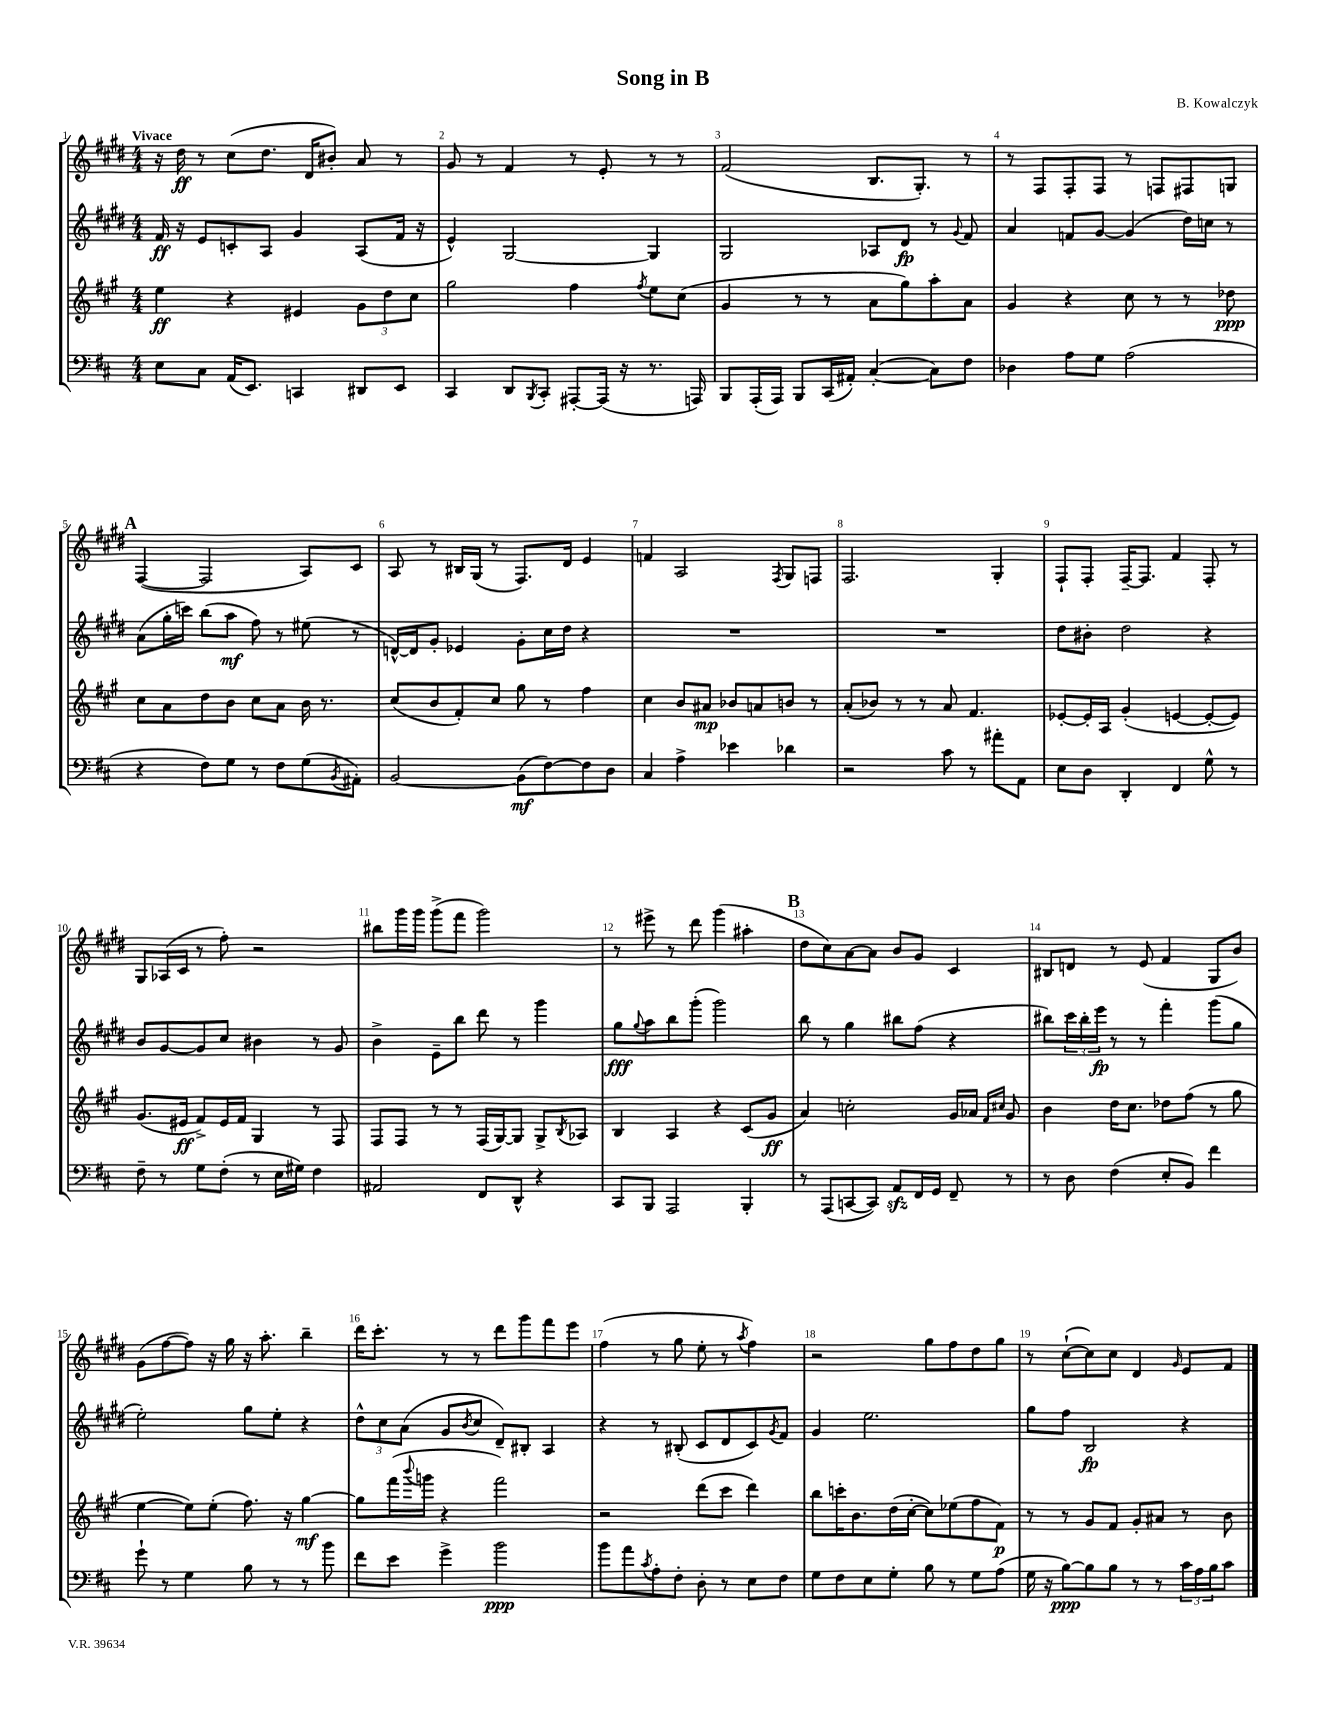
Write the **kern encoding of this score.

**kern	**kern	**kern	**kern
*staff4	*staff3	*staff2	*staff1
*clefF4	*clefG2	*clefG2	*clefG2
*k[f#c#]	*k[f#c#g#]	*k[f#c#g#d#]	*k[f#c#g#d#]
*M4/4	*M4/4	*M4/4	*M4/4
8E	4ee	16f#	16r
.	.	16r	16dd#
8C#	.	8e	8r
(16AA	4r	8c'	(8cc#
8.EE)	.	.	.
.	.	8A	8.dd#
4CC	4e#	4g#	.
.	.	.	16d#
.	.	.	8b#')
8DD#	12g#	(8A	8a
.	12dd	.	.
8EE	.	16f#	8r
.	12cc#	.	.
.	.	16r	.
=	=	=	=
4CC#	2gg#	4e^^)	8g#
.	.	.	8r
8DD	.	[2G#	4f#
8qBBB	.	.	.
8CC#'	.	.	.
[8AAA#'	4ff#	.	8r
(16AAA#]	.	.	8e'
16r	.	.	.
.	8qff#	.	.
8.r	8ee	4G#]	8r
.	(8cc#	.	8r
16AAA)	.	.	.
=	=	=	=
8BBB	4g#	2G#	(2f#
(16AAA'	.	.	.
16AAA)	.	.	.
8BBB	8r	.	.
(16CC#	8r	.	.
16AA#')	.	.	.
([4C#'	8a	8A-	8.B
.	8gg#)	8d#	.
.	.	.	8.G#')
8C#])	8aa'	8r	.
.	.	8qqg#	.
8F#	8a	8f#	8r
=	=	=	=
4D-	4g#	4a	8r
.	.	.	8F#
8A	4r	8f	8F#'
8G	.	[8g#	8F#
(2A	8cc#	(4g#]	8r
.	8r	.	8F
.	8r	16dd#)	8F#
.	.	16cc	.
.	8dd-	8r	8G
=	=	=	=
4r	8cc#	(8a	([4F#
.	8a	16gg#'	.
.	.	16ccc)	.
8F#)	8dd	(8bb	2F#]
8G	8b	8aa	.
8r	8cc#	8ff#)	.
8F#	8a	8r	.
(8G	16b	(8ee#	8A)
.	8.r	.	.
8qBB	.	.	.
8AA#')	.	8r	8c#
=	=	=	=
[2BB	(8cc#	[16d^^)	8A
.	.	16d]	.
.	8b	8g#'	8r
.	8f#')	4e-	16B#
.	.	.	(16G#
.	8cc#	.	8r
(8BB]	8gg#	8g#'	8.F#)
[8F#)	8r	16cc#	.
.	.	16dd#	16d#
8F#]	4ff#	4r	4e
8D	.	.	.
=	=	=	=
4C#	4cc#	1r	4f
4A^	8b	.	2A
.	8a#	.	.
4e-	8b-	.	.
.	8a	.	.
.	.	.	8qF#
4d-	8b	.	8G#
.	8r	.	8F
=	=	=	=
2r	(8a'	1r	2.F#
.	8b-)	.	.
.	8r	.	.
.	8r	.	.
8c#	8a	.	.
8r	4.f#	.	.
8a#'	.	.	4G#'
8AA	.	.	.
=	=	=	=
8E	[8e-'	8dd#	8F#`
8D	16e-']	8b#'	8F#'
.	16A	.	.
4DD'	(4g#'	2dd#	[16F#~
.	.	.	8.F#]
4FF#	[4e	.	4f#
8G^^	8e'_	4r	8F#'
8r	8e])	.	8r
=	=	=	=
8F#~	(8.g#	8b	8G#
8r	.	[8g#	(16A-
.	16e#	.	16c#
8G	8f#^)	8g#]	8r
(8F#'	16e#	8cc#	8ff#')
.	16f#	.	.
8r	4G#	4b#	2r
16E	.	.	.
16G#)	.	.	.
4F#	8r	8r	.
.	8F#	8g#	.
=	=	=	=
2AA#	8F#	4b^	8bb#
.	8F#	.	16ggg#
.	.	.	16ggg#
.	8r	8e~	(8ggg#^
.	8r	8bb	8fff#
8FF#	(16F#	8ddd#	2ggg#)
.	[16G#)	.	.
8DD^^	8G#]	8r	.
4r	8G#^	4ggg#	.
.	8qB	.	.
.	8A-	.	.
=	=	=	=
8CC#	4B	8gg#	8r
.	.	8qqgg#	.
8BBB	.	8aa	8eee#^
2AAA	4A	8bb	8r
.	.	(8ggg#'	8ddd#
.	4r	2ggg#)	(4ggg#
4BBB'	(8c#	.	4aa#'
.	8g#	.	.
=	=	=	=
8r	4a)	8bb	8dd#
(8AAA	.	8r	8cc#)
[8CC	2cc'	4gg#	[8a
8CC])	.	.	8a]
8AA	.	8bb#	8b
16FF#	.	(8ff#	8g#
16GG	.	.	.
8FF#~	16g#	4r	4c#
.	16a-	.	.
.	16qqf#	.	.
.	16qqcc#	.	.
8r	8g#	.	.
=	=	=	=
8r	4b	8bb#)	8B#
8D	.	24ccc#	8d
.	.	24bb#'	.
.	.	24eee	.
(4F#	16dd	8r	8r
.	8.cc#	.	.
.	.	8r	(8e
8E'	8dd-	4fff#'	4f#
8BB)	(8ff#	.	.
4f#	8r	(8ggg#	8G#
.	8gg#	8gg#	8b)
=	=	=	=
8g`	[4ee	2ee')	(8g#
8r	.	.	[8ff#
4G	8ee])	.	8ff#])
.	(8ee'	.	16r
.	.	.	16gg#
8B	8.ff#)	8gg#	16r
.	.	.	8.aa'
8r	.	8ee'	.
.	16r	.	.
8r	[4gg#	4r	4bb~
8b	.	.	.
=	=	=	=
8f#	8gg#]	12dd#^^	16ddd#
.	.	.	8.ccc#'
.	.	12cc#	.
8e	(16fff#	.	.
.	.	(12a	.
.	8qqbbb	.	.
.	16ggg	.	.
4g^	4r	8g#	8r
.	.	8qb	.
.	.	8cc#	8r
2b	2fff#)	8d#~)	8ddd#
.	.	8B#'	8ggg#
.	.	4A	8fff#
.	.	.	8eee
=	=	=	=
8b	2r	4r	(4ff#
8a	.	.	.
8qc#	.	.	.
8A'	.	8r	8r
8F#'	.	(8B#'	8gg#
8D'	(8ddd	8c#	8ee'
8r	8ccc#	8d#	8r
.	.	.	8qaa
8E	4ddd)	8c#)	4ff#)
.	.	8qg#	.
8F#	.	8f#	.
=	=	=	=
8G	8bb	4g#	2r
8F#	16ccc'	.	.
.	8.b	.	.
8E	.	2.ee	.
8G'	(16dd	.	.
.	[16cc#'	.	.
8B	8cc#])	.	8gg#
8r	(8ee-	.	8ff#
8G	8ff#	.	8dd#
(8A	8f#)	.	8gg#
=	=	=	=
16G	8r	8gg#	8r
16r	.	.	.
[8B)	8r	8ff#	([8cc#`
8B]	8g#	2B	8cc#])
8B	8f#	.	8cc#
8r	8g#'	.	4d#
8r	8a#	.	.
.	.	.	16qqg#
24c#	8r	4r	8e
24A	.	.	.
24B	.	.	.
8c#	8b	.	8f#
==	==	==	==
*-	*-	*-	*-
